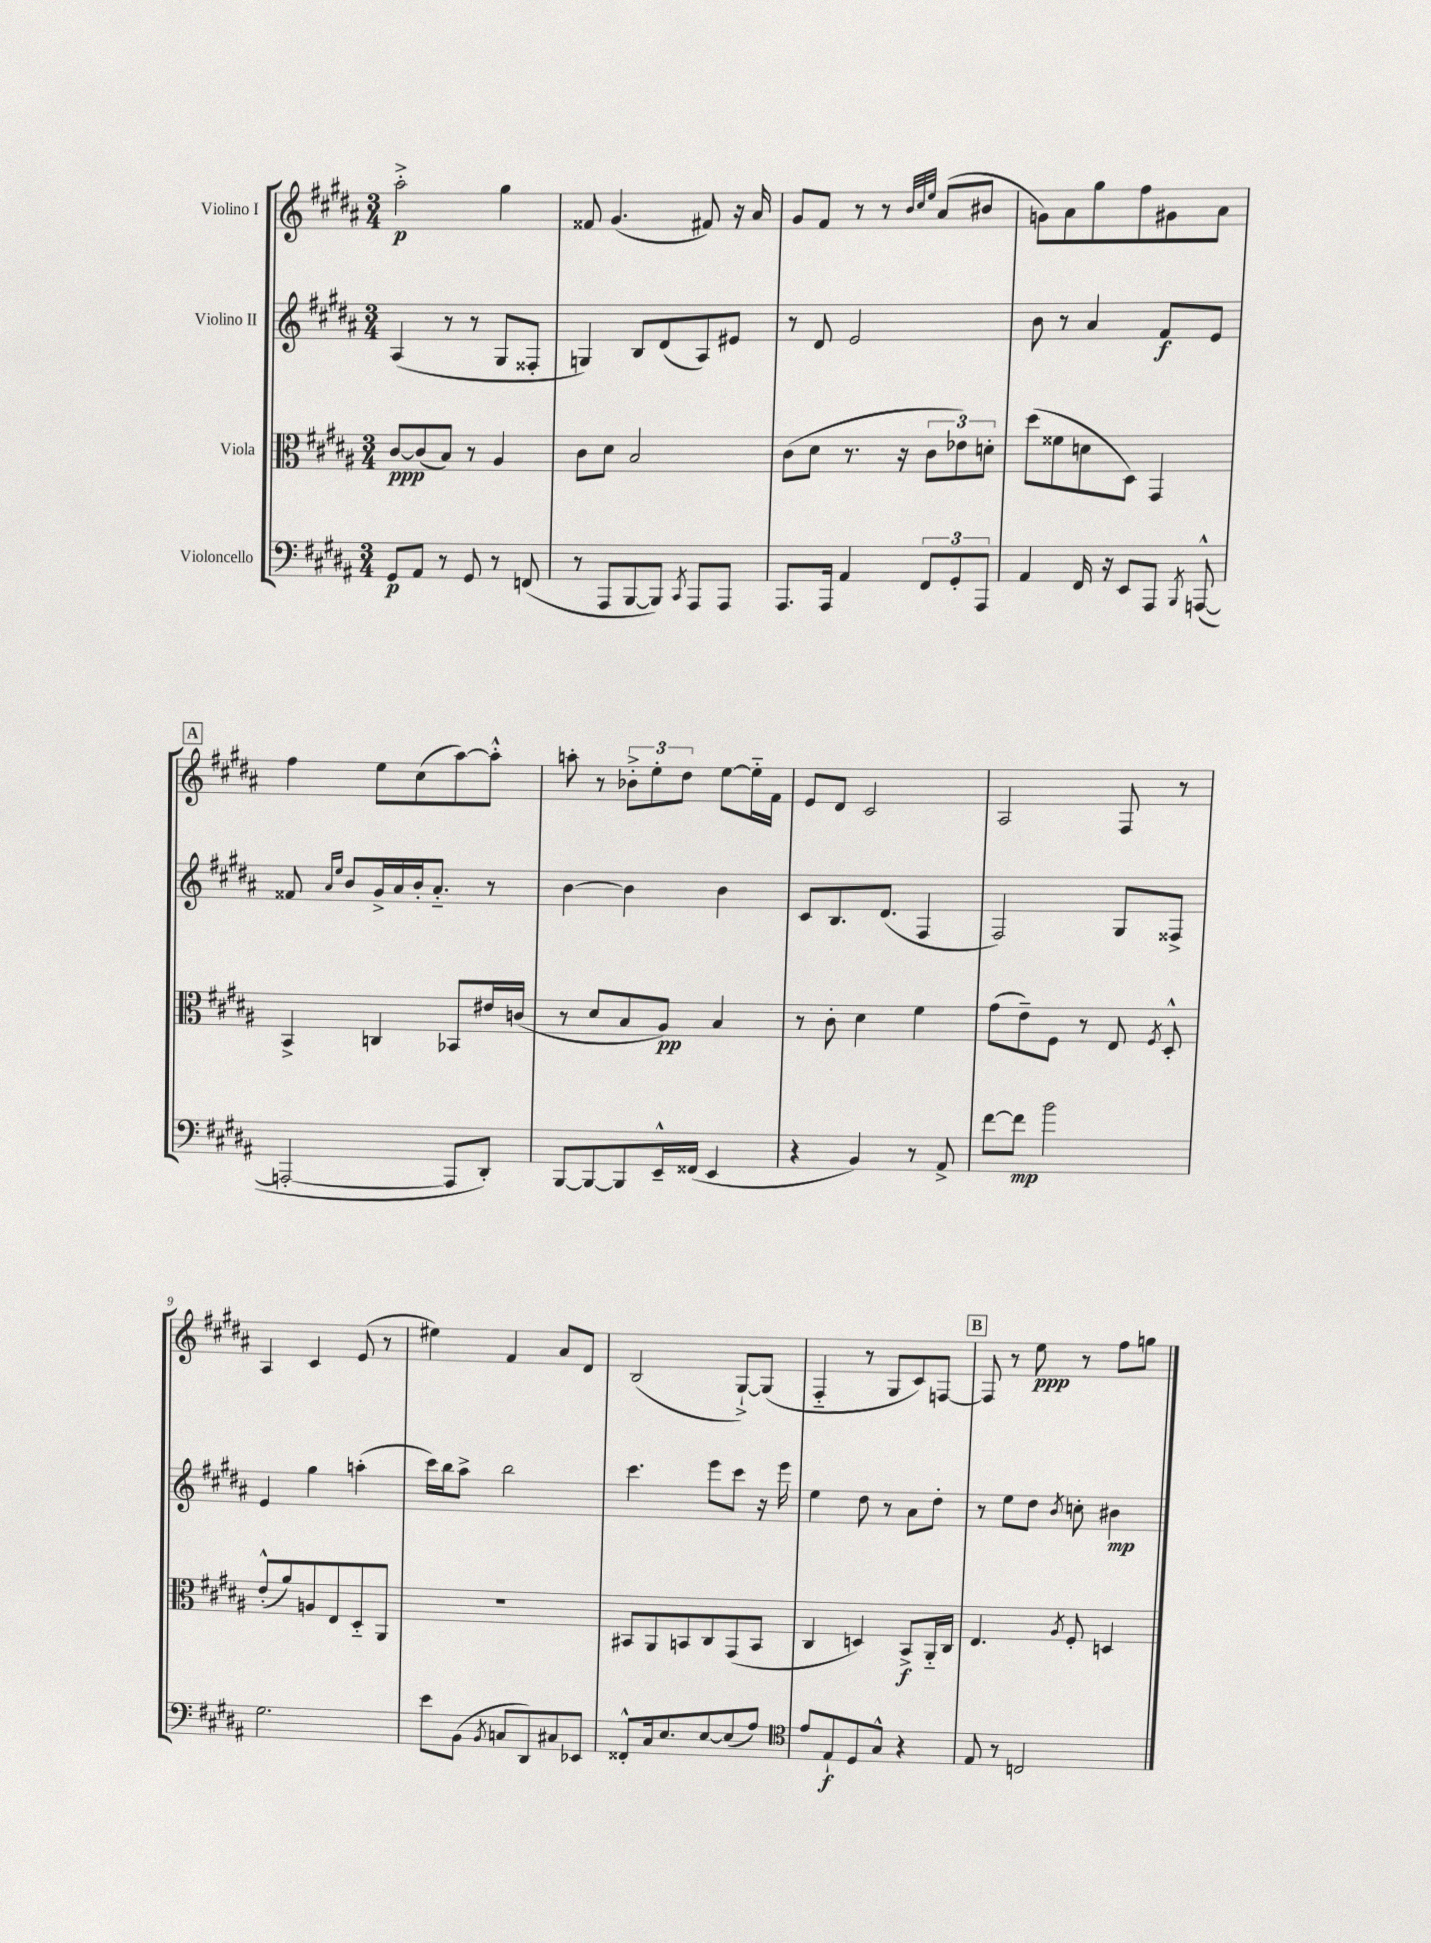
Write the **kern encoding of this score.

**kern	**kern	**kern	**kern
*staff4	*staff3	*staff2	*staff1
*clefF4	*clefC3	*clefG2	*clefG2
*k[f#c#g#d#a#]	*k[f#c#g#d#a#]	*k[f#c#g#d#a#]	*k[f#c#g#d#a#]
*M3/4	*M3/4	*M3/4	*M3/4
8GG#	[8c#	(4A#	2aa#'^
8AA#	(8c#]	.	.
8r	8B)	8r	.
8GG#	8r	8r	.
8r	4A#	8G#	4gg#
(8FF	.	8F##'	.
=	=	=	=
8r	8c#	4G)	8f##
8AAA#	8d#	.	(4.g#
[8BBB	2B	8B	.
8BBB])	.	(8d#	.
8qCC#	.	.	.
8AAA#	.	8A#)	8f#)
8AAA#	.	8e#	16r
.	.	.	16a#
=	=	=	=
8.AAA#	(8c#	8r	8g#
.	8d#	8d#	8f#
16AAA#	.	.	.
4AA#	8.r	2e	8r
.	.	.	8r
.	16r	.	.
.	.	.	32qqb
.	.	.	32qqcc#
.	.	.	32qqee
12FF#	12c#	.	(8a#
12GG#'	12e-)	.	.
.	.	.	8b#
12AAA#	12d'	.	.
=	=	=	=
4AA#	(8dd#	8b	8g)
.	8f##	8r	8a#
16FF#	8d	4a#	8gg#
16r	.	.	.
8EE	8D#)	.	8ff#
8AAA#	4GG#	8f#	8g#
8qBBB	.	.	.
([8AAA^^	.	8e	8a#
=	=	=	=
2AAA'_	4BB^	8f##	4ff#
.	.	16qqa#	.
.	.	16qqee	.
.	.	8b	.
.	4C	16g#^	8ee
.	.	16a#	.
.	.	16b'	(8cc#
.	.	8.a#'~	.
8AAA]	8BB-	.	[8aa#)
8DD#')	16e#	8r	8aa#'^^]
.	(16c	.	.
=	=	=	=
[8BBB	8r	[4b	8aa'
8BBB_	8d#	.	8r
8BBB]	8B	4b]	12b-'^
.	.	.	12ee'
16EE~^^	8A#)	.	.
.	.	.	12dd#
(16FF##	.	.	.
4EE	4B	4b	[8ee
.	.	.	16ee'~]
.	.	.	16f#
=	=	=	=
4r	8r	8c#	8e
.	8c#'	8.B	8d#
4BB)	4d#	.	2c#
.	.	(8.d#	.
8r	4f#	4F#	.
8AA#^	.	.	.
=	=	=	=
[8f#	(8g#	2F#)	2A#
8f#]	8e~)	.	.
2b	8F#	.	.
.	8r	.	.
.	8E	8G#	8F#
.	8qF#	.	.
.	8D#'^^	8F##^	8r
=	=	=	=
2.G#	(8e'^^	4e	4A#
.	8a#)	.	.
.	8A	4gg#	4c#
.	8E	.	.
.	8D#'~	(4aa'	(8e
.	8AA#	.	8r
=	=	=	=
8e	2.r	16ccc#)	4ee#)
.	.	16bb	.
(8BB	.	8aa#^	.
8qBB	.	.	.
8C	.	2bb	4f#
8DD#)	.	.	.
8C#	.	.	8a#
8EE-	.	.	8d#
=	=	=	=
8FF##'^^	8BB#	4.ccc#	(2B
16C#	8AA#	.	.
8.E	.	.	.
.	8BB	.	.
[8E	8C#	8eee	.
(8E]	(8GG#	8ccc#	[8G#`^)
8A#)	8BB	16r	(8G#]
.	.	16eee	.
=	=	=	=
*clefC4	*	*	*
8e	4C#	4ee	4F#'~
8E`	.	.	.
8D#	4D)	8dd#	8r
8G#^^	.	8r	8G#
4r	8BB^	8a#	8c#)
.	16AA#'~	8dd#'	[8F
.	16C#	.	.
=	=	=	=
8E	4.E	8r	8F]
8r	.	8ee	8r
2C	.	8dd#	8ee
.	8qA#	8qb	.
.	8F#'	8cc'	8r
.	4D	4b#	8ff#
.	.	.	8gg
==	==	==	==
*-	*-	*-	*-
